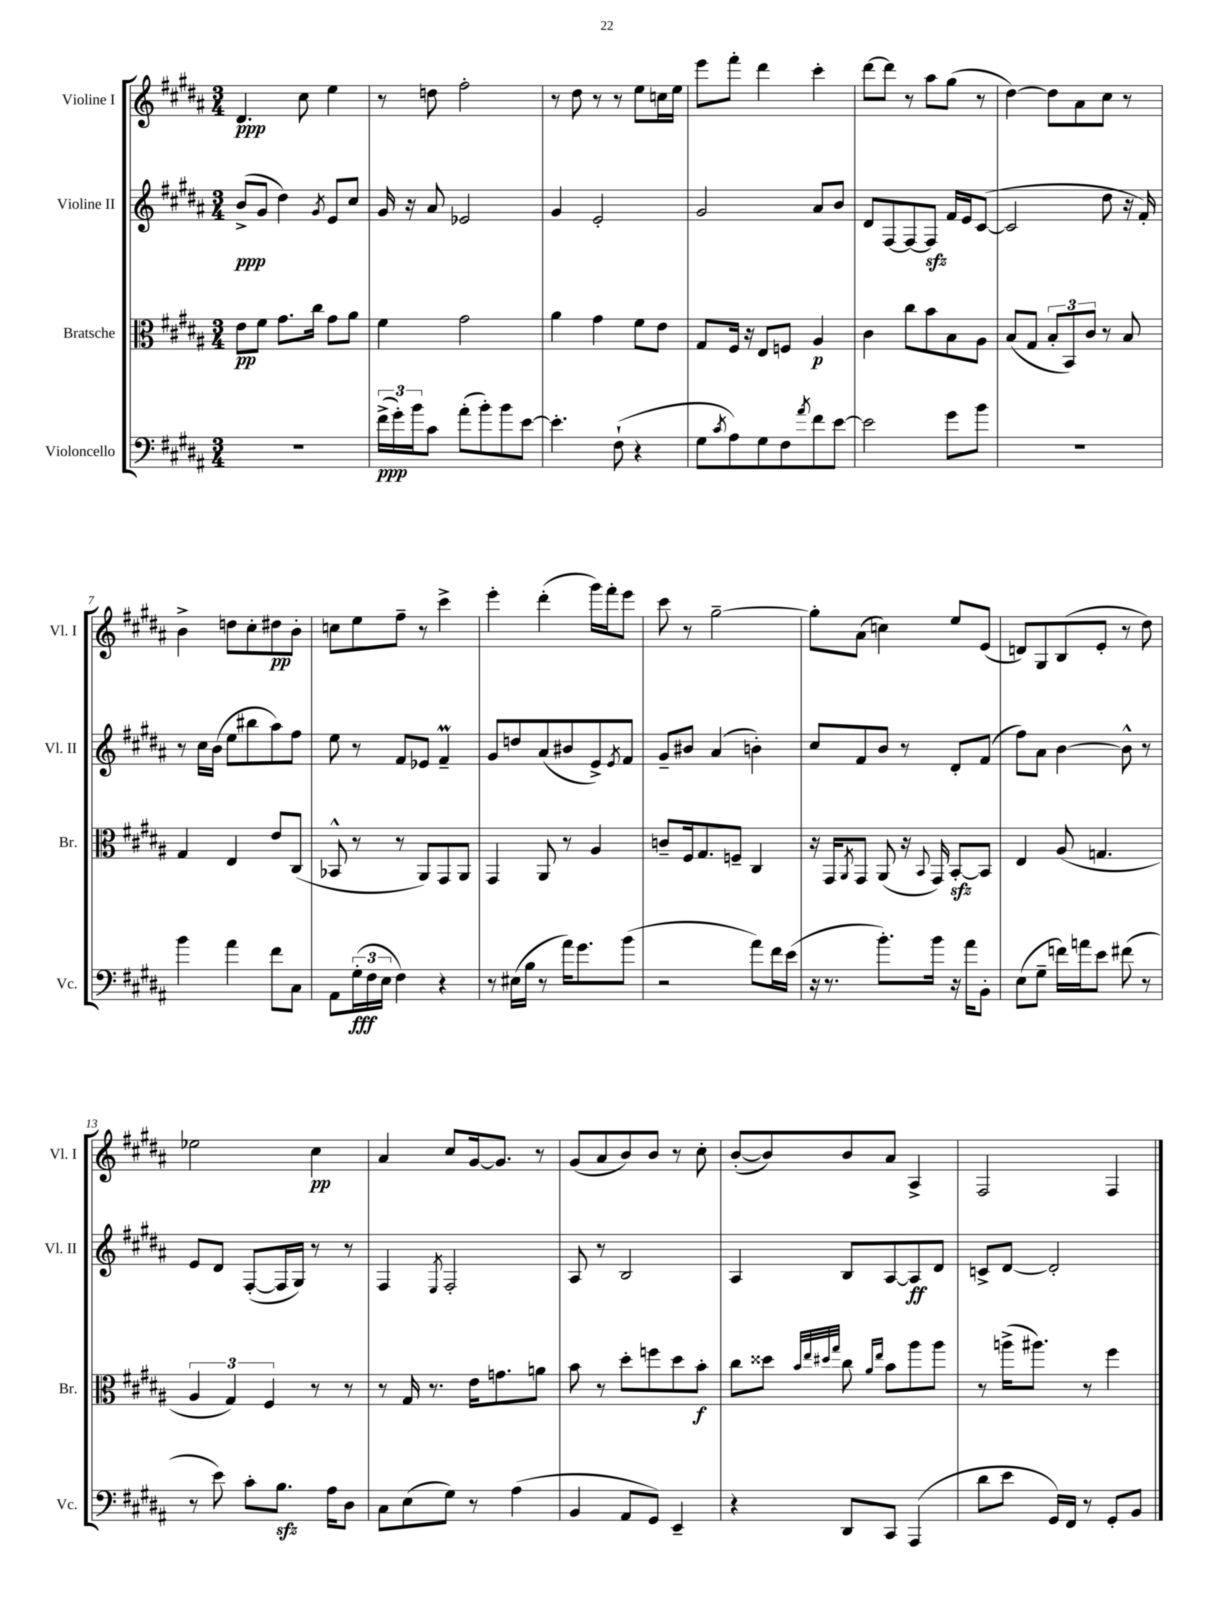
<<
\new StaffGroup <<
\new Staff = "s0" \with { instrumentName = "Violine I" shortInstrumentName = "Vl. I" } {
    \clef treble \key b \major \numericTimeSignature \time 3/4
    dis'4.\ppp cis''8 e''4 |
    r8 d''8 fis''2-. |
    r8 dis''8 r8 r8 e''8 c''16 e''16 |
    e'''8 fis'''8-. dis'''4 cis'''4-. |
    dis'''8~ dis'''8 r8 ais''8 gis''8( r8 |
    dis''4~) dis''8 ais'8 cis''8 r8 |
    b'4-> d''8 cis''8-. dis''8\pp b'8-. |
    c''8 e''8 fis''8-- r8 cis'''4-> |
    e'''4-. dis'''4-.( gis'''16) fis'''16-. e'''8 |
    cis'''8 r8 gis''2~-- |
    gis''8-. ais'8( c''4) e''8 e'8( |
    d'8) gis8 b8( e'8-. r8 dis''8) |
    ees''2 cis''4\pp |
    ais'4 cis''8 gis'16~ gis'8. r8 |
    gis'8( ais'8 b'8) b'8 r8 cis''8-. |
    b'8~-.( b'8) b'8 ais'8 ais4-> |
    fis2 fis4 \bar "|." |
}
\new Staff = "s1" \with { instrumentName = "Violine II" shortInstrumentName = "Vl. II" } {
    \clef treble \key b \major \numericTimeSignature \time 3/4
    b'8->\ppp( gis'8 dis''4) \acciaccatura { gis'8 } e'8 cis''8 |
    gis'16 r16 ais'8 ees'2 |
    gis'4 e'2-. |
    gis'2 ais'8 b'8 |
    dis'8 fis8~ fis8~ fis8\sfz fis'16 e'16 cis'8~( |
    cis'2 dis''8 r16 fis'16-.) |
    r8 cis''16 b'16( e''8 bis''8 ais''8) fis''8 |
    e''8 r8 fis'8 ees'8 fis'4--\prall |
    gis'8 d''8 ais'8( bis'8 e'8->) \acciaccatura { e'8 } fis'8 |
    gis'8-- bis'8 ais'4( b'4-.) |
    cis''8 fis'8 b'8 r8 dis'8-. fis'8( |
    fis''8) ais'8 b'4~ b'8-^ r8 |
    e'8 dis'8 fis8~-.( fis16 gis16) r8 r8 |
    fis4 \acciaccatura { e8 } fis2-. |
    ais8 r8 b2 |
    ais4 b8 ais8~ ais8\ff dis'8 |
    c'8-> dis'8~ dis'2-. \bar "|." |
}
\new Staff = "s2" \with { instrumentName = "Bratsche" shortInstrumentName = "Br." } {
    \clef alto \key b \major \numericTimeSignature \time 3/4
    e'8\pp fis'8 gis'8. cis''16 gis'8 ais'8 |
    fis'4 gis'2 |
    ais'4 gis'4 fis'8 e'8 |
    gis8 fis16 r16 e8 f8 ais4\p |
    cis'4 cis''8 b'8 b8 ais8 |
    b8( gis8 \tuplet 3/2 { b8-. b,8) cis'8 } r8 b8 |
    gis4 e4 e'8 cis8( |
    bes,8-^ r8 r8 ais,8) gis,8 ais,8 |
    gis,4 ais,8 r8 ais4 |
    c'8-- fis16 gis8. f8-- cis4 |
    r16 gis,16 \acciaccatura { ais,8 } gis,8 ais,8( r16 \appoggiatura { b,8 } gis,16) b,8~-.\sfz b,8 |
    e4 ais8( g4. |
    \tuplet 3/2 { ais4 gis4) fis4 } r8 r8 |
    r8 gis16 r8. e'16 g'8. a'8 |
    b'8 r8 dis''8-. f''8 dis''8 b'8-.\f |
    cis''8 disis''8 \grace { b'32 e''32 dis''32 gis''32 } cis''8 \grace { ais'16 e''16 } b'8 ais''8 ais''8 |
    r8 a''16->( ais''8.) r8 fis''4 \bar "|." |
}
\new Staff = "s3" \with { instrumentName = "Violoncello" shortInstrumentName = "Vc." } {
    \clef bass \key b \major \numericTimeSignature \time 3/4
    R2. |
    \tuplet 3/2 { fis'16->\ppp( gis'16-.) b'16 } cis'8 ais'8-.( b'8-.) b'8 e'8~ |
    e'4.-. fis8-!( r4 |
    gis8 \acciaccatura { cis'8 } ais8) gis8 fis8 \acciaccatura { ais'8 } fis'8 e'8~ |
    e'2 gis'8 b'8 |
    r2. |
    b'4 ais'4 fis'8 cis8 |
    ais,8 \tuplet 3/2 { gis16-.\fff( fis16 e16 } fis4) r4 |
    r8 eis16( b16 r8 ais'16) gis'8. b'8( |
    r2 ais'8) fis'16 e'16( |
    r16 r8. b'8.-.) b'16 r16 ais'16 b,8-. |
    e8( gis8-- f'16) a'16 e'8 fis'8( r8 |
    r8 e'8) cis'8-. b8.\sfz ais16 dis8 |
    cis8 e8( gis8) r8 ais4( |
    b,4 ais,8 gis,8) e,4-- |
    r4 dis,8 cis,8 ais,,4( |
    dis'8 e'8 gis,16) fis,16 r8 gis,8-. b,8 \bar "|." |
}
>>
>>
